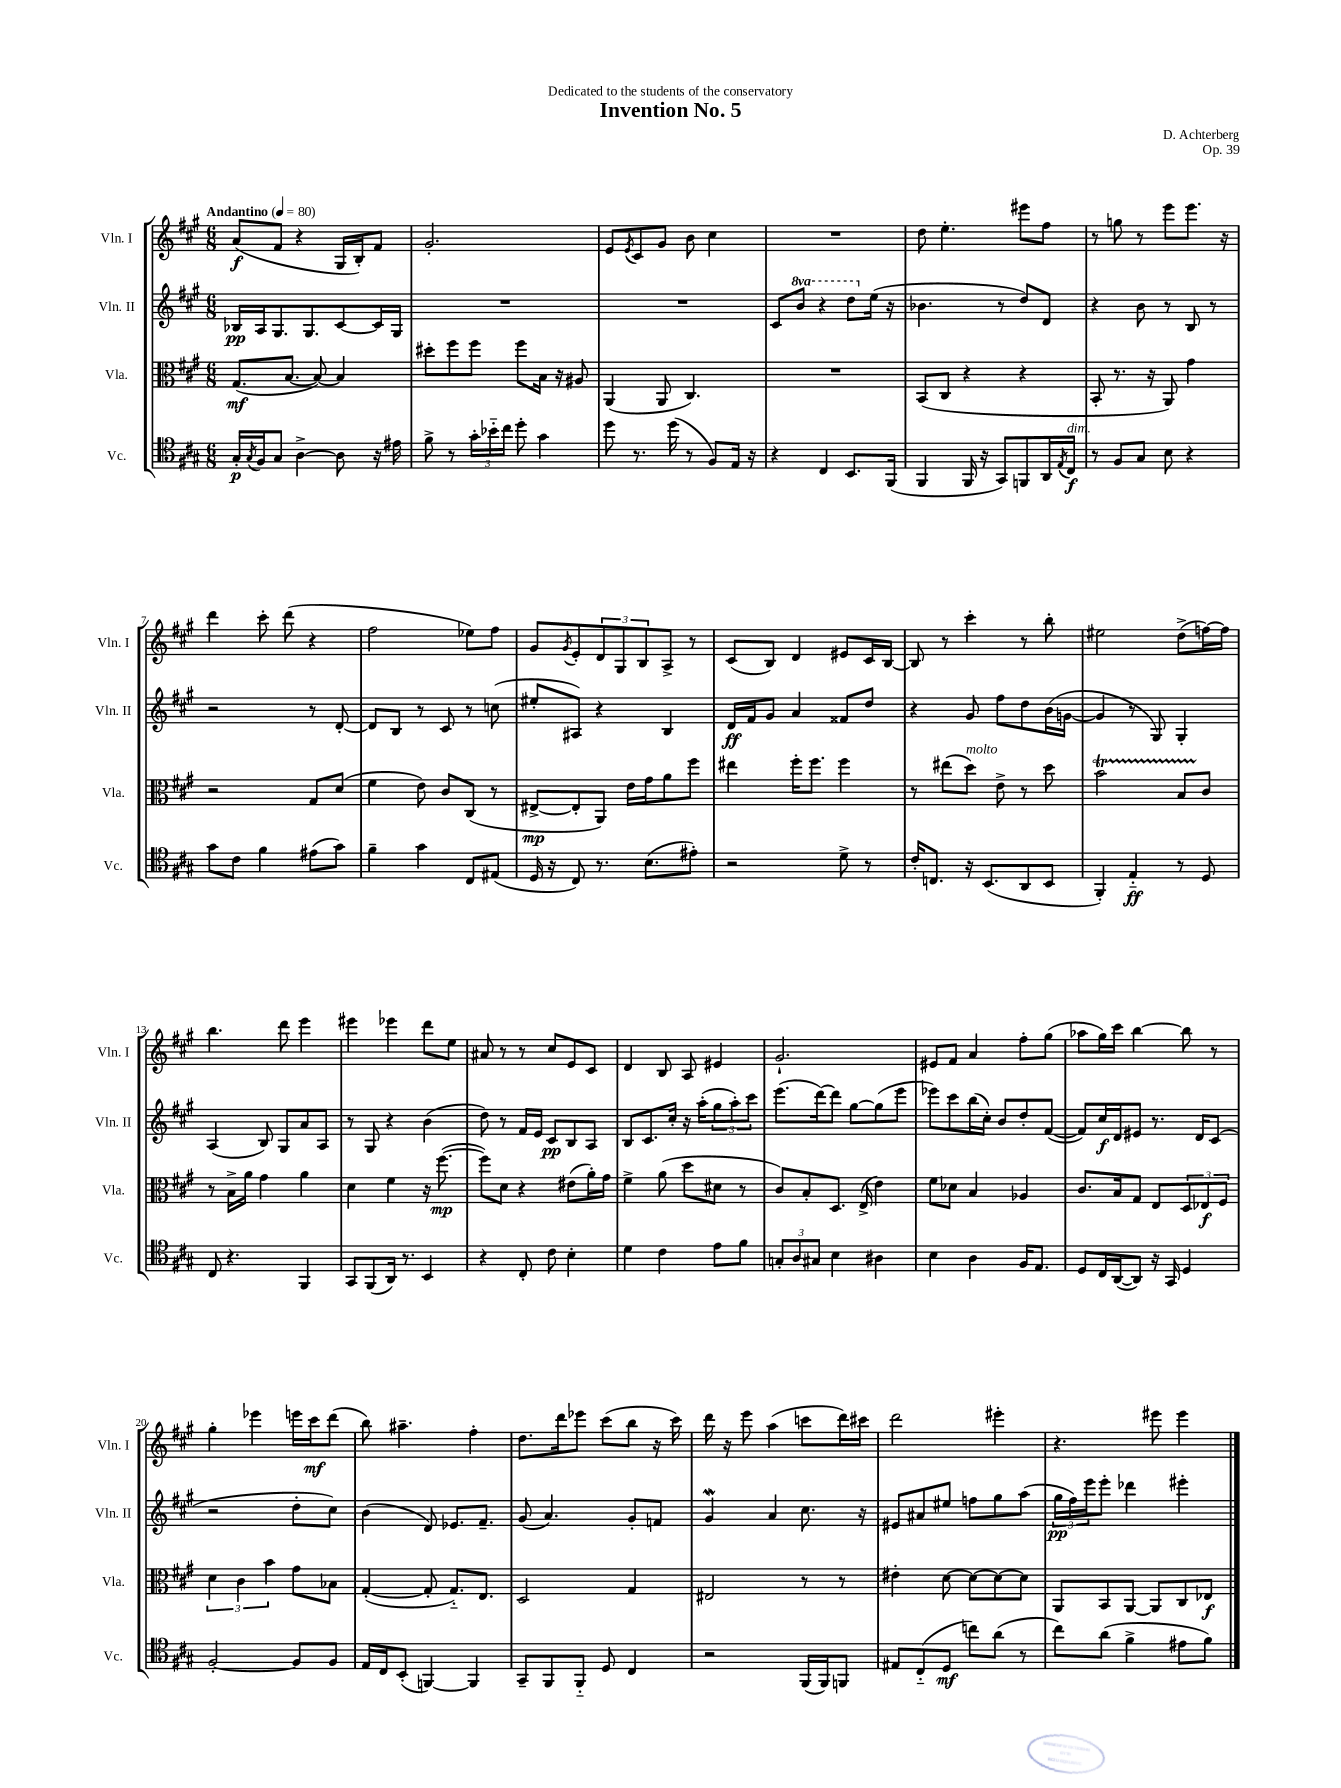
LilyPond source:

\header { title = "Invention No. 5" composer = "D. Achterberg" dedication = "Dedicated to the students of the conservatory" opus = "Op. 39" }
<<
\new StaffGroup <<
\new Staff = "s0" \with { instrumentName = "Vln. I" shortInstrumentName = "Vln. I" } {
    \clef treble \key a \major \numericTimeSignature \time 6/8 \tempo "Andantino" 4 = 80
    a'8\f( fis'8 r4 gis16 b16-.) fis'8 |
    gis'2.-. |
    e'8 \acciaccatura { e'8 } cis'8 gis'8 b'8 cis''4 |
    R2. |
    d''8 e''4.-. eis'''8 fis''8 |
    r8 g''8 r8 e'''8 e'''8. r16 |
    d'''4 cis'''8-. d'''8( r4 |
    fis''2 ees''8) fis''8 |
    gis'8 \acciaccatura { gis'8 } e'8-. \tuplet 3/2 { d'8 gis8 b8 } a8-> r8 |
    cis'8( b8) d'4 eis'8 cis'16 b16~ |
    b8 r8 cis'''4-. r8 b''8-. |
    eis''2 d''8->( f''16~) f''16 |
    b''4. d'''8 e'''4 |
    eis'''4 ees'''4 d'''8 e''8 |
    ais'8 r8 r8 cis''8 e'8 cis'8 |
    d'4 b8 a8 eis'4 |
    gis'2.-! |
    eis'8 fis'8 a'4 fis''8-. gis''8( |
    aes''8 gis''16) cis'''16 b''4~ b''8 r8 |
    gis''4-. ees'''4 e'''16 cis'''16\mf d'''8( |
    b''8) ais''4.-- fis''4-. |
    d''8. d'''16 ees'''8 cis'''8( b''8 r16 cis'''16) |
    d'''16 r16 e'''8 a''4( c'''8 d'''16) cis'''16 |
    d'''2 eis'''4-. |
    r4. eis'''8 eis'''4 \bar "|." |
}
\new Staff = "s1" \with { instrumentName = "Vln. II" shortInstrumentName = "Vln. II" } {
    \clef treble \key a \major \numericTimeSignature \time 6/8 \set Staff.ottavationMarkups = #ottavation-simple-ordinals
    bes16\pp a16 gis8. gis8. cis'8~ cis'16 gis16 |
    R2. |
    R2. |
    cis'8 \ottava #1 b''8 r4 d'''8 \ottava #0 e''16( r16 |
    bes'4. r8 d''8) d'8 |
    r4 b'8 r8 b8 r8 |
    r2 r8 d'8~-. |
    d'8 b8 r8 cis'8 r8 c''8( |
    eis''8-. ais8) r4 b4 |
    d'16\ff fis'16 gis'8 a'4 fisis'8 d''8 |
    r4 gis'8 fis''8 d''8 b'16( g'16~ |
    g'4 r8 gis8) gis4-. |
    a4( b8) gis8 a'8 a8 |
    r8 gis8 r4 b'4( |
    d''8) r8 fis'16 e'16 cis'8\pp b8 a8 |
    b8 cis'8. cis''16-. r16 a''16-.( \tuplet 3/2 { gis''8 a''8-.) cis'''8 } |
    e'''8.( d'''16~) d'''8 gis''8~ gis''8( e'''8 |
    ees'''8) cis'''8 b''16( cis''16-.) b'8 d''8-. fis'8~( |
    fis'8) cis''16\f d'16 eis'8 r8. d'16 cis'8( |
    r2 d''8-. cis''8) |
    b'4( d'8) ees'8. fis'8.-- |
    gis'8( a'4.) gis'8-. f'8 |
    gis'4\mordent a'4 cis''8. r16 |
    eis'8 ais'8 eis''8 f''8 gis''8 a''8( |
    \tuplet 3/2 { gis''16\pp fis''16) e'''16 } e'''8-. des'''4 eis'''4-. \bar "|." |
}
\new Staff = "s2" \with { instrumentName = "Vla." shortInstrumentName = "Vla." } {
    \clef alto \key a \major \numericTimeSignature \time 6/8
    gis8.\mf( b8.~ b8~) b4 |
    dis''8-. fis''8 fis''8 fis''8 b16 r16 ais8 |
    a,4( a,8 cis4.) |
    R2. |
    b,8( cis8 r4 r4 |
    b,8-. r8. r16 a,8) gis'4 |
    r2 gis8 d'8( |
    fis'4 e'8) cis'8 cis8( r8 |
    eis8~->\mp eis8-. a,8) e'16 gis'16 a'8 fis''8 |
    eis''4 fis''16-. fis''8. fis''4 |
    r8 eis''8( d''8^\markup { \italic "molto" }) e'8-> r8 d''8 |
    b'2\startTrillSpan b8 cis'8\stopTrillSpan |
    r8 b16-> a'16 gis'4 a'4 |
    d'4 fis'4 r16 fis''8.~\mp( |
    fis''8) d'8 r4 eis'8( a'16-.) gis'16 |
    fis'4-> a'8( d''8 dis'8 r8 |
    cis'8) b8-. d8. e16->( e'4) |
    fis'8 des'8 b4 aes4 |
    cis'8. b16 gis8 e8 \tuplet 3/2 { d8 ees8\f fis8 } |
    \tuplet 3/2 { d'4 cis'4 b'4 } gis'8 bes8 |
    gis4~-.( gis8-. gis8.-_) e8. |
    d2 gis4 |
    eis2 r8 r8 |
    eis'4-. d'8~ d'8~ d'8~ d'8 |
    a,8 b,8 a,8~ a,8 cis8 ees8\f \bar "|." |
}
\new Staff = "s3" \with { instrumentName = "Vc." shortInstrumentName = "Vc." } {
    \clef tenor \key a \major \numericTimeSignature \time 6/8
    gis16-.\p \acciaccatura { gis8 } fis16 gis8 a4~-> a8 r16 eis'16 |
    fis'8-> r8 \tuplet 3/2 { gis'16-. bes'16-_ cis''16 } d''8-. gis'4 |
    d''8 r8. d''16( r8 fis8) e16 r16 |
    r4 cis4 b,8. fis,16( |
    fis,4 fis,16 r16 gis,8) f,8 a,16 \acciaccatura { e8 } cis16\f^\markup { \italic "dim." } |
    r8 fis8 gis8 b8 r4 |
    gis'8 cis'8 fis'4 eis'8( gis'8) |
    fis'4-- gis'4 cis8 eis8( |
    d16 r16 cis8) r8. b8.( eis'8-.) |
    r2 d'8-> r8 |
    cis'16-. c8. r16 b,8.( a,8 b,8 |
    fis,4-.) e4-_\ff r8 d8 |
    cis8 r4. fis,4 |
    gis,8 fis,8( a,16) r8. b,4 |
    r4 cis8-. cis'8 b4-. |
    d'4 cis'4 e'8 fis'8 |
    \tuplet 3/2 { g8-. a8 gis8 } b4 ais4 |
    b4 a4 fis16 e8. |
    d8 cis16 a,16~( a,8) r16 gis,16 d4 |
    fis2~-. fis8 fis8 |
    e16 cis16 b,8-.( f,4~) f,4 |
    gis,8-- fis,8 fis,8-_ d8 cis4 |
    r2 fis,16( fis,16) f,8 |
    eis8 cis8-_( d8\mf c''8) a'8( r8 |
    cis''8) a'8( fis'4-> eis'8 fis'8) \bar "|." |
}
>>
>>
